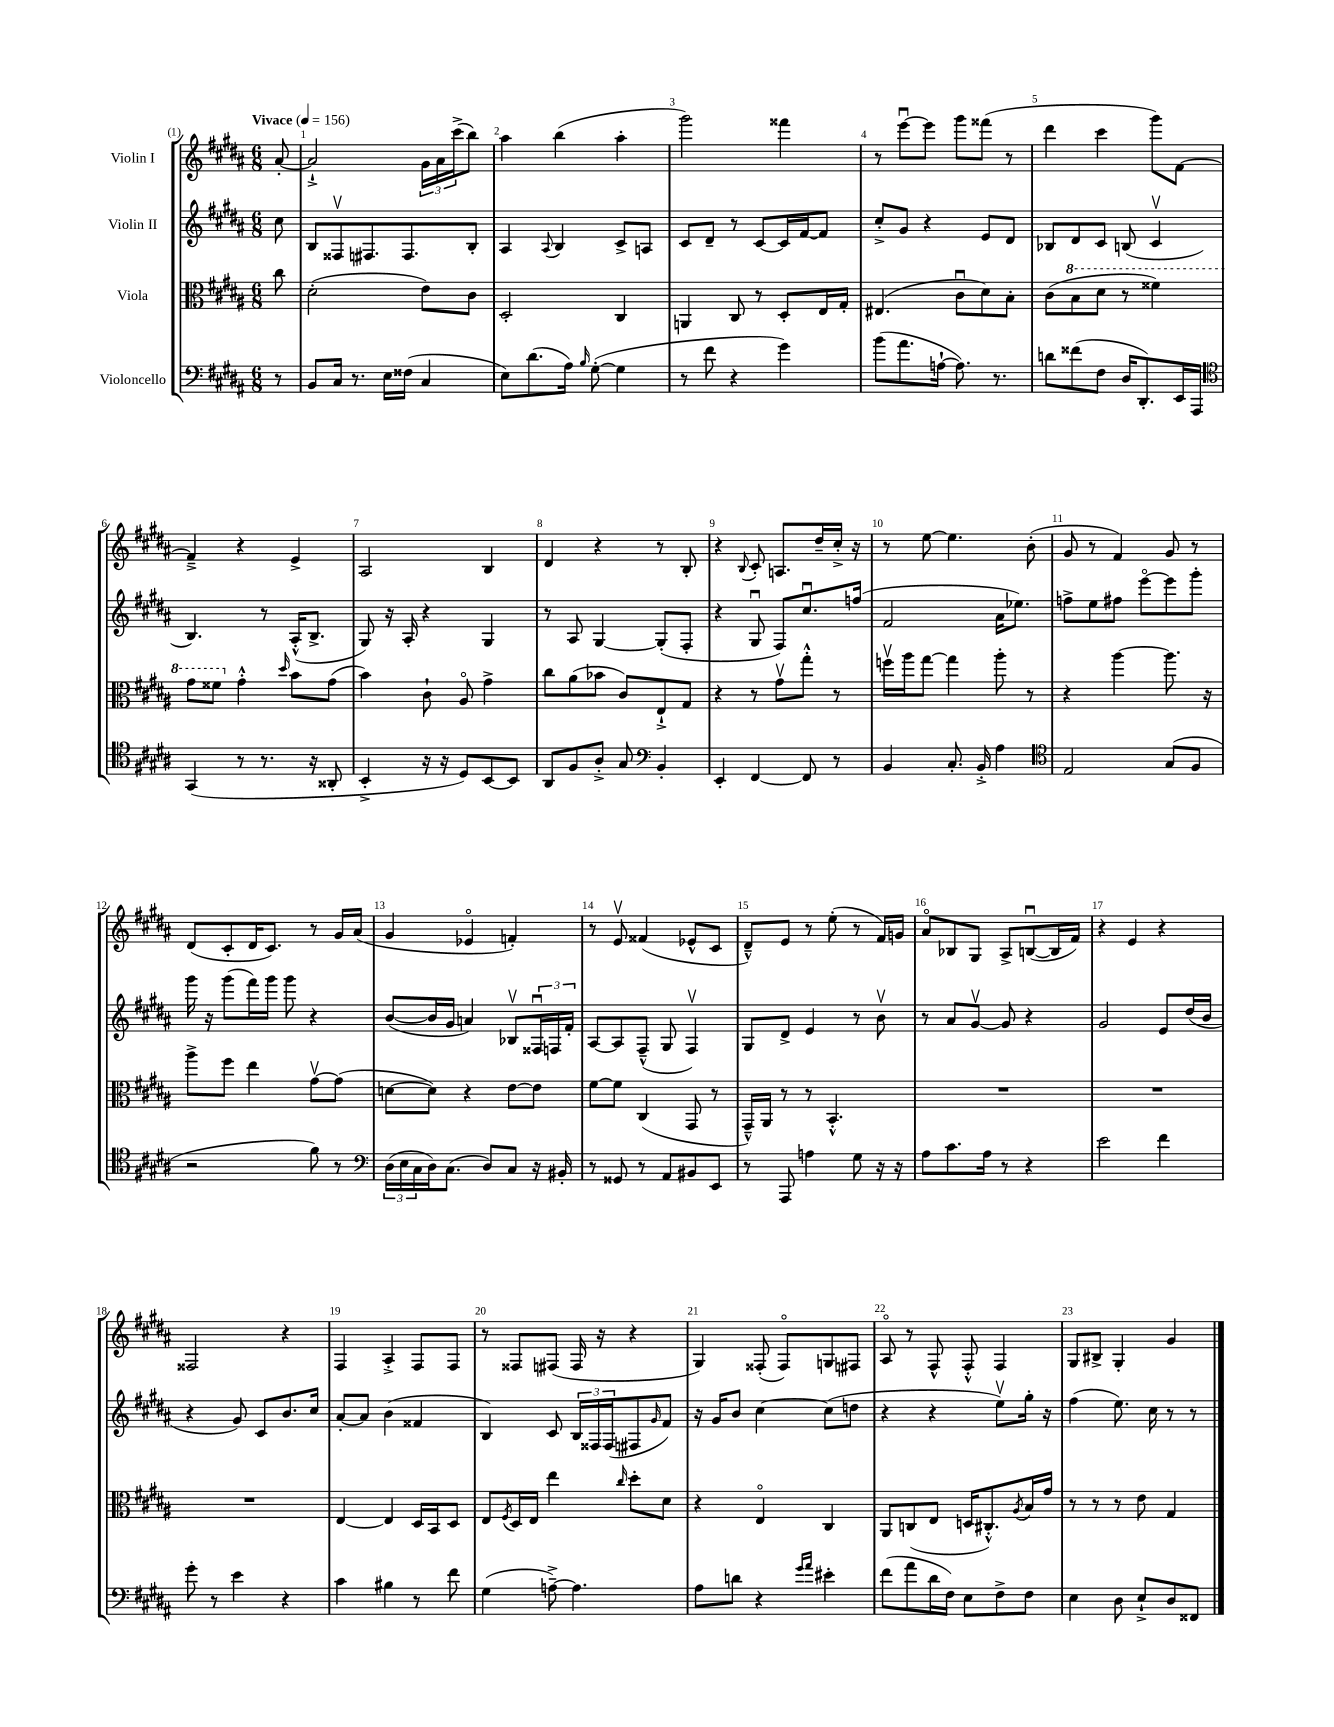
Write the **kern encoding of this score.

**kern	**kern	**kern	**kern
*staff4	*staff3	*staff2	*staff1
*clefF4	*clefC3	*clefG2	*clefG2
*k[f#c#g#d#a#]	*k[f#c#g#d#a#]	*k[f#c#g#d#a#]	*k[f#c#g#d#a#]
*M6/8	*M6/8	*M6/8	*M6/8
*MM156	*MM156	*MM156	*MM156
8r	8cc#	8cc#	[8a#'
=	=	=	=
8BB	(2d#'	8B	2a#`^]
16C#	.	8F##v	.
8.r	.	.	.
.	.	8.F#	.
16E	.	.	.
(16F##	.	8.F#	.
4C#	8e)	.	24g#
.	.	.	24a#
.	.	.	(24ccc#^
.	8c#	8B'	8bb)
=	=	=	=
8E)	2D#'	4A#	4aa#
(8.d#	.	.	.
.	.	8qqA#	.
.	.	4B	(4bb
16A#)	.	.	.
16qqB	.	.	.
([8G#'	.	.	.
4G#]	4C#	8c#^	4aa#'
.	.	8A	.
=	=	=	=
8r	4AA	8c#	2ggg#)
8f#	.	8d#~	.
4r	8C#	8r	.
.	8r	[8c#	.
4g#)	8D#'	16c#]	4fff##
.	.	[16f#	.
.	16E	8f#]	.
.	16G#'	.	.
=	=	=	=
(8b	(4.E#	8cc#'^	8r
8.a#	.	8g#	[8eeeu
.	.	4r	8eee]
[16A`	.	.	.
8.A])	8c#u	.	8ggg#
.	8d#)	8e	(8fff##
8.r	.	.	.
.	8B'	8d#	8r
=	=	=	=
8d	(8c#	8B-	4ddd#
(8f##	8b	8d#	.
8F#	8dd#	8c#	4ccc#
16D#	8r	(8B	.
8.DD#')	.	.	.
.	4ff##)	4c#v	8ggg#)
16EE	.	.	[8f#
16AAA#	.	.	.
=	=	=	=
*clefC4	*	*	*
(4GG#	8gg#	4.B)	4f#~^]
.	8ff##	.	.
8r	4g#'^^	.	4r
8.r	.	8r	.
.	16qqdd#	.	.
.	8b	(16A#'^^	4e^
16r	.	8.B^	.
8AA##'	(8g#	.	.
=	=	=	=
4BB'^	4b)	8G#)	2A#
.	.	16r	.
.	.	16A#'	.
16r	8c#`	4r	.
16r	.	.	.
8D#)	8A#o	.	.
[8BB	4g#^	4G#	4B
8BB]	.	.	.
=	=	=	=
8AA#	8cc#	8r	4d#
8F#	(8a#	8A#	.
8A#'^	8b-	[4G#	4r
8G#	8c#)	.	.
*clefF4	*	*	*
4BB'	8E`^	(8G#']	8r
.	8G#	8F#'	8B'
=	=	=	=
4EE'	4r	4r	4r
.	.	.	8qqB
[4FF#	8r	8G#u	8c#'
.	8g#v	8F#)	8.A
8FF#]	8gg#'^^	8.cc#u	.
.	.	.	16dd#~
8r	8r	.	16cc#'^
.	.	(16ff	16r
=	=	=	=
4BB	16ffv	2f#	8r
.	16aa#	.	.
.	[8gg#	.	[8ee
8.C#'	4gg#]	.	4.ee]
16BB'^	.	.	.
4A#	8aa#'	16a#	.
.	.	8.ee-)	.
.	8r	.	(8b'
=	=	=	=
*clefC4	*	*	*
2E	4r	8ff^	8g#
.	.	8ee	8r
.	[4aa#	8ff#	4f#)
.	.	[8eeeo	.
(8G#	8.aa#]	8eee]	8g#
8F#	.	8ggg#'	8r
.	16r	.	.
=	=	=	=
2r	8aa#^	16ggg#	(8d#
.	.	16r	.
.	8ff#	(8ggg#	8c#'
.	4ee	16fff#)	16d#
.	.	16ggg#	8.c#)
.	.	8ggg#	.
8f#)	[8g#v	4r	8r
8r	(8g#]	.	16g#
.	.	.	(16a#
=	=	=	=
*clefF4	*	*	*
(24D#	[8d	([8b	4g#
24E	.	.	.
24C#	.	.	.
16D#)	8d])	16b]	.
(8.C#	.	16g#	.
.	4r	4a)	4e-o
8D#)	.	.	.
8C#	[8e	8B-v	4f')
16r	8e]	24F##u	.
.	.	24F	.
16BB#'	.	.	.
.	.	24f#'	.
=	=	=	=
8r	[8f#	[8A#	8r
8GG##	8f#]	8A#]	8ev
8r	(4C#	(8F#~^^	(4f##
8AA#	.	8G#	.
8BB#	8GG#	4F#v)	8e-^^
8EE	8r	.	8c#
=	=	=	=
8r	16GG#~^^)	8G#	8d#~^^)
.	16AA#	.	.
8AAA#	8r	8d#^	8e
4A	8r	4e	8r
.	4.BB'^^	.	(8ee'
8G#	.	8r	8r
16r	.	8bv	16f#)
16r	.	.	16g
=	=	=	=
8A#	2.r	8r	8a#o
8.c#	.	8a#	8B-
.	.	[8g#v	8G#
16A#	.	.	.
8r	.	8g#]	8A#^
4r	.	4r	([8Bu
.	.	.	16B]
.	.	.	16f#)
=	=	=	=
2e	2.r	2g#	4r
.	.	.	4e
4f#	.	8e	4r
.	.	(16dd#	.
.	.	16b	.
=	=	=	=
8g#'	2.r	4r	2F##
8r	.	.	.
4e	.	8g#)	.
.	.	8c#	.
4r	.	8.b	4r
.	.	16cc#	.
=	=	=	=
4c#	[4E	[8a#'	4F#
.	.	8a#]	.
4B#	4E]	(4b	4A#'^
8r	16D#	4f##	8F#
.	16BB	.	.
8f#	8D#	.	8F#
=	=	=	=
(4G#	8E	4B)	8r
.	8qF#	.	.
.	16D#	.	8F##
.	16E	.	.
[8A~^)	4ee	8c#	(8F#
4.A]	.	24B	16F#
.	.	24F##	.
.	.	.	16r
.	.	(24F##	.
.	16qqcc#	.	.
.	8dd#'	8F#	4r
.	.	16qqg#	.
.	8d#	8f#)	.
=	=	=	=
8A#	4r	16r	4G#)
.	.	16g#	.
8d	.	8b	.
4r	4Eo	[4cc#	(8F##'
.	.	.	8F##o)
16qqg#	.	.	.
16qqa#	.	.	.
4e#'	4C#	(8cc#]	8G
.	.	8dd	8F#
=	=	=	=
(8f#	8AA#	4r	8A#o
8a#	(8C	.	8r
16d#	8E	4r	8F#^^
16F#)	.	.	.
8E	16D	.	8F#'^^
.	8.C#'^^)	.	.
8F#^	.	8eev)	4F#
.	8qA#	.	.
8F#	16B	16gg#'	.
.	16g#	16r	.
=	=	=	=
4E	8r	(4ff#	8G#
.	8r	.	8B#^
8D#	8r	8.ee)	4G#'
8E`^	8e	.	.
.	.	16cc#	.
8D#	4G#	8r	4g#
8FF##	.	8r	.
==	==	==	==
*-	*-	*-	*-
